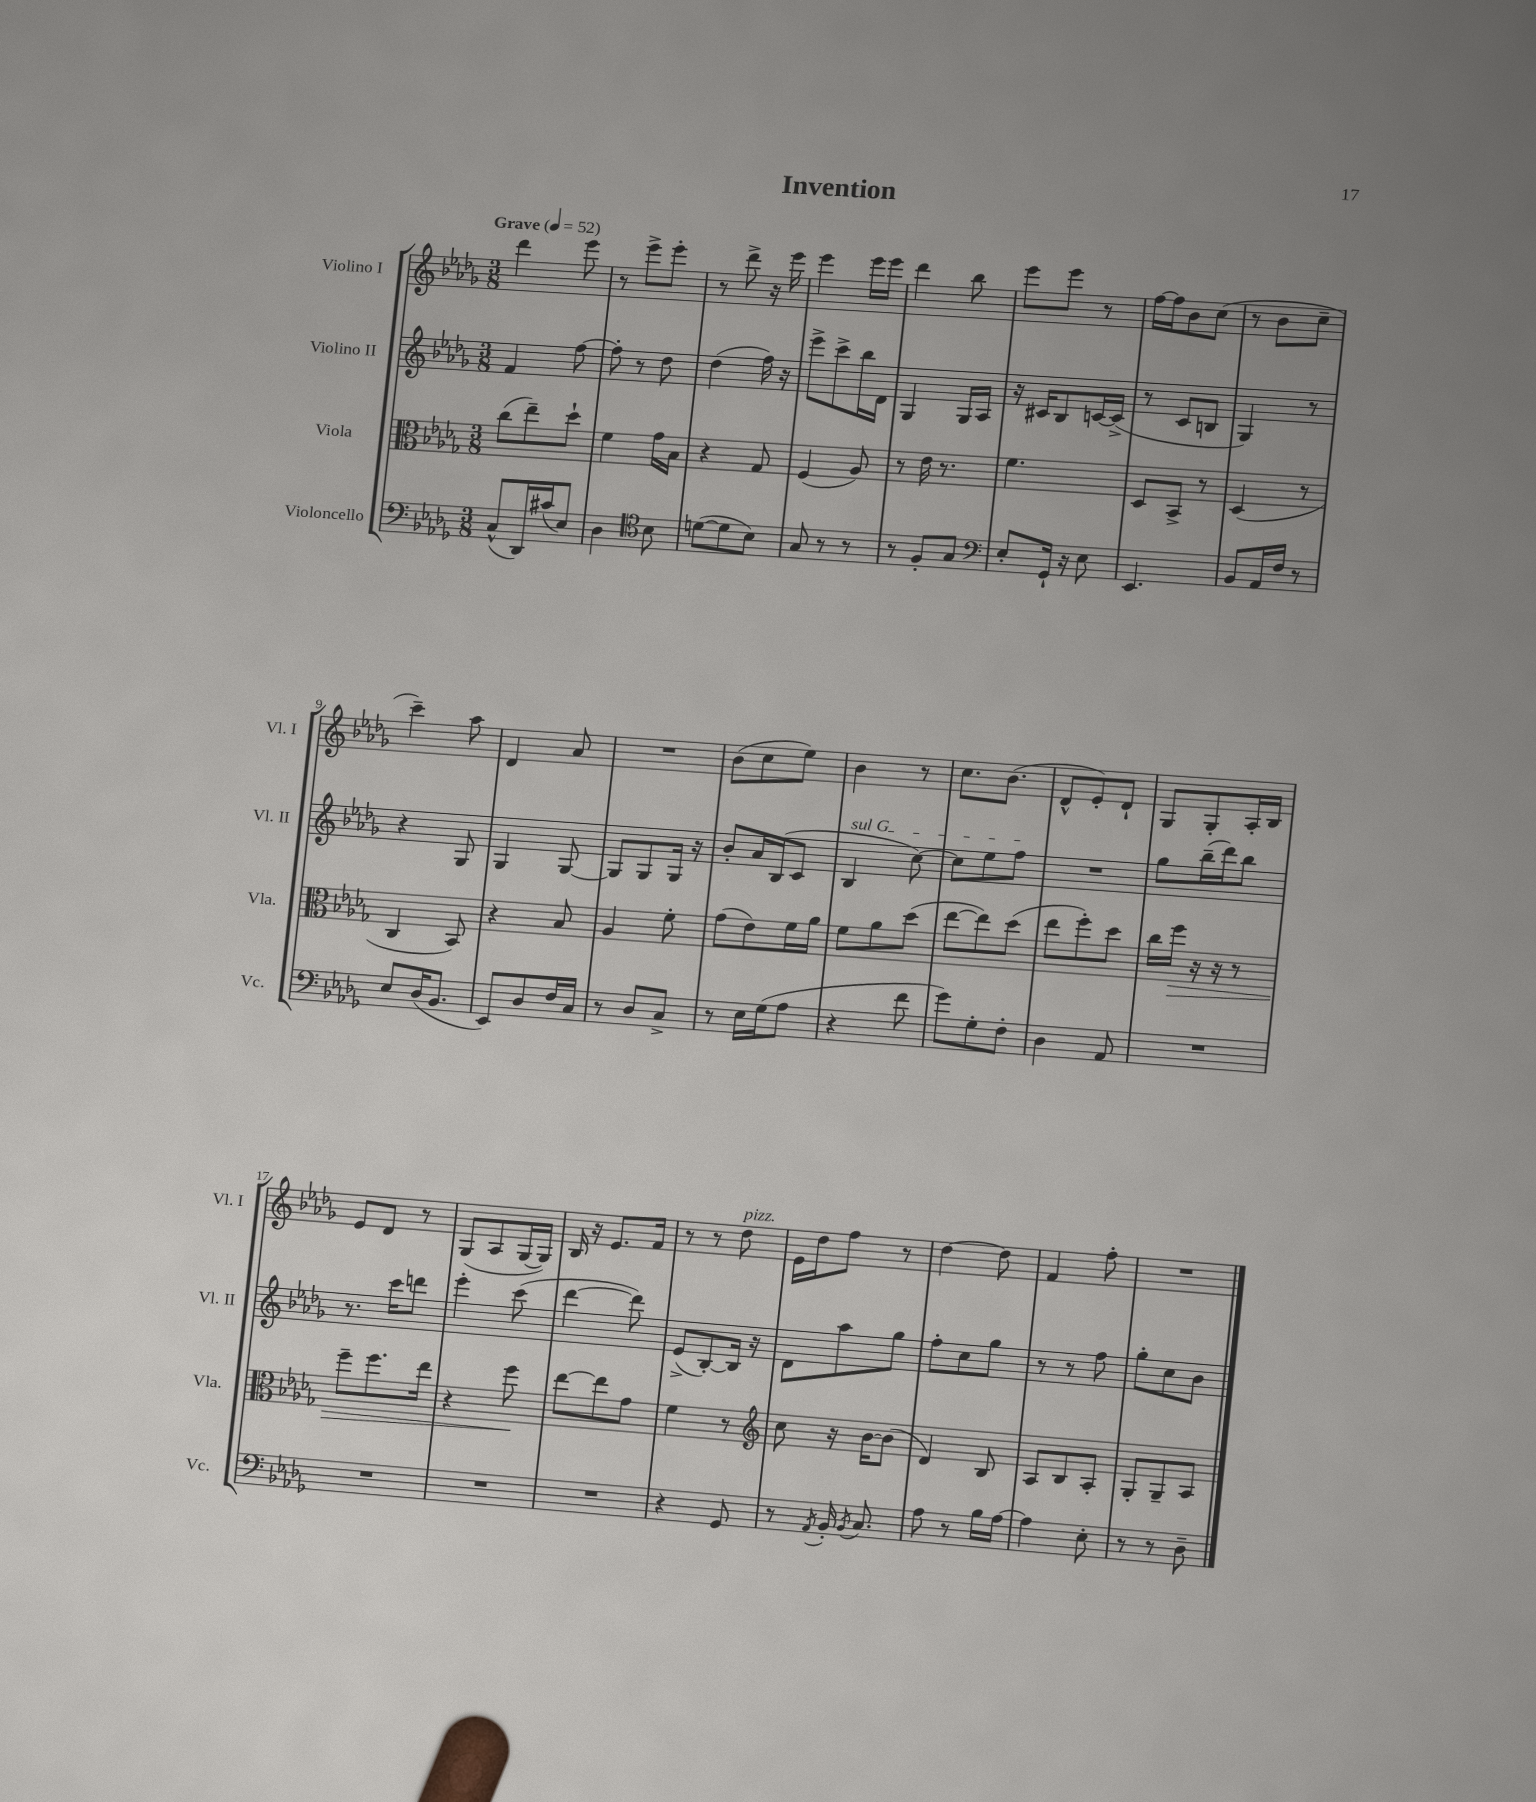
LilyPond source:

\header { title = "Invention" }
<<
\new StaffGroup <<
\new Staff = "s0" \with { instrumentName = "Violino I" shortInstrumentName = "Vl. I" } {
    \clef treble \key des \major \numericTimeSignature \time 3/8 \tempo "Grave" 4 = 52
    \autoBeamOff des'''4 ees'''8 |
    r8 ees'''8[-> ees'''8]-. |
    r8 des'''8-> r16 ees'''16 |
    ees'''4 ees'''16[ ees'''16] |
    des'''4 bes''8 |
    ees'''8[ ees'''8] r8 |
    f''16[~ f''16 bes'8 c''8]( |
    r8 bes'8[ c''8]-- |
    c'''4--) aes''8 |
    des'4 aes'8 |
    R4. |
    bes'8[( c''8 ees''8]) |
    bes'4 r8 |
    c''8.[ bes'8.]( |
    des'8[-^ ees'8-.) des'8]-! |
    ges8[ ges8-. aes16-. bes16] |
    ees'8[ des'8] r8 |
    ges8[( aes8 ges16~ ges16]) |
    bes16 r16 ees'8.[ f'16] |
    r8 r8 des''8^\markup { \italic "pizz." } |
    ees'16[ des''16 f''8] r8 |
    des''4~ des''8 |
    f'4 f''8-. |
    R4. \bar "|." |
}
\new Staff = "s1" \with { instrumentName = "Violino II" shortInstrumentName = "Vl. II" } {
    \clef treble \key des \major \numericTimeSignature \time 3/8
    \autoBeamOff f'4 f''8~ |
    f''8-. r8 des''8 |
    des''4( f''16) r16 |
    ees'''8[-> c'''8-> bes''16 des'16] |
    ges4 ges16[ aes16] |
    r16 cis'16[ bes8 c'16~ c'16]->( |
    r8 c'8[ b8] |
    ges4) r8 |
    r4 ges8 |
    ges4 ges8~ |
    ges8[ ges8 ges16] r16 |
    bes'8[-. aes'16 bes16( c'8] |
    \once \override TextSpanner.bound-details.left.text = \markup { \italic "sul G" } bes4\startTextSpan c''8~) |
    c''8[ ees''8 f''8]\stopTextSpan |
    R4. |
    ges''8[ bes''16--( des'''16) bes''8] |
    r8. c'''16[ d'''8] |
    ees'''4-. c'''8( |
    des'''4~ des'''8) |
    ees'8[->( bes8~-.) bes16] r16 |
    des'8[ aes''8 ges''8] |
    f''8[-. c''8 ges''8] |
    r8 r8 f''8 |
    ges''8[-. c''8 bes'8] \bar "|." |
}
\new Staff = "s2" \with { instrumentName = "Viola" shortInstrumentName = "Vla." } {
    \clef alto \key des \major \numericTimeSignature \time 3/8
    \autoBeamOff c''8[( ees''8--) des''8]-! |
    f'4 ges'16[ bes16] |
    r4 ges8 |
    f4( aes8) |
    r8 ees'16 r8. |
    f'4. |
    des8[ bes,8]-> r8 |
    des4( r8 |
    c4 bes,8) |
    r4 bes8 |
    aes4 f'8-. |
    ges'8[( ees'8) f'16 aes'16] |
    f'8[ aes'8 des''8]( |
    ees''8[~ ees''8) des''8]( |
    ees''8[ f''8-.) des''8] |
    c''16[ f''16]\> r16 r16 r8 |
    f''8[-- f''8. ees''16] |
    r4 f''8\! |
    ees''8[~ ees''8 ges'8] |
    f'4 r8 |
    \clef treble c''8 r16 bes'16[~ bes'8]( |
    des'4) bes8 |
    aes8[ bes8 aes8]-. |
    ges8[-. ges8-- aes8] \bar "|." |
}
\new Staff = "s3" \with { instrumentName = "Violoncello" shortInstrumentName = "Vc." } {
    \clef bass \key des \major \numericTimeSignature \time 3/8
    \autoBeamOff c8[-^( des,16) cis'16( ees8]) |
    des4 \clef tenor bes8 |
    d'8[~( d'8 bes8]) |
    ges8 r8 r8 |
    r8 f8[-. ges8] |
    \clef bass ees8[-. ges,16]-! r16 ees8 |
    ees,4. |
    bes,8[ aes,16 f16] r8 |
    ees8[ des16( bes,8.] |
    ees,8[) des8 f16 c16] |
    r8 des8[ c8]-> |
    r8 ees16[ ges16( aes8] |
    r4 f'8 |
    ges'8[) ges8-. f8]-. |
    des4 aes,8 |
    R4. |
    R4. |
    R4. |
    R4. |
    r4 ges,8 |
    r8 \acciaccatura { aes,8 } bes,16-. \acciaccatura { bes,8 } c8. |
    aes8 r8 bes16[ aes16]~ |
    aes4 ees8-. |
    r8 r8 des8-- \bar "|." |
}
>>
>>
